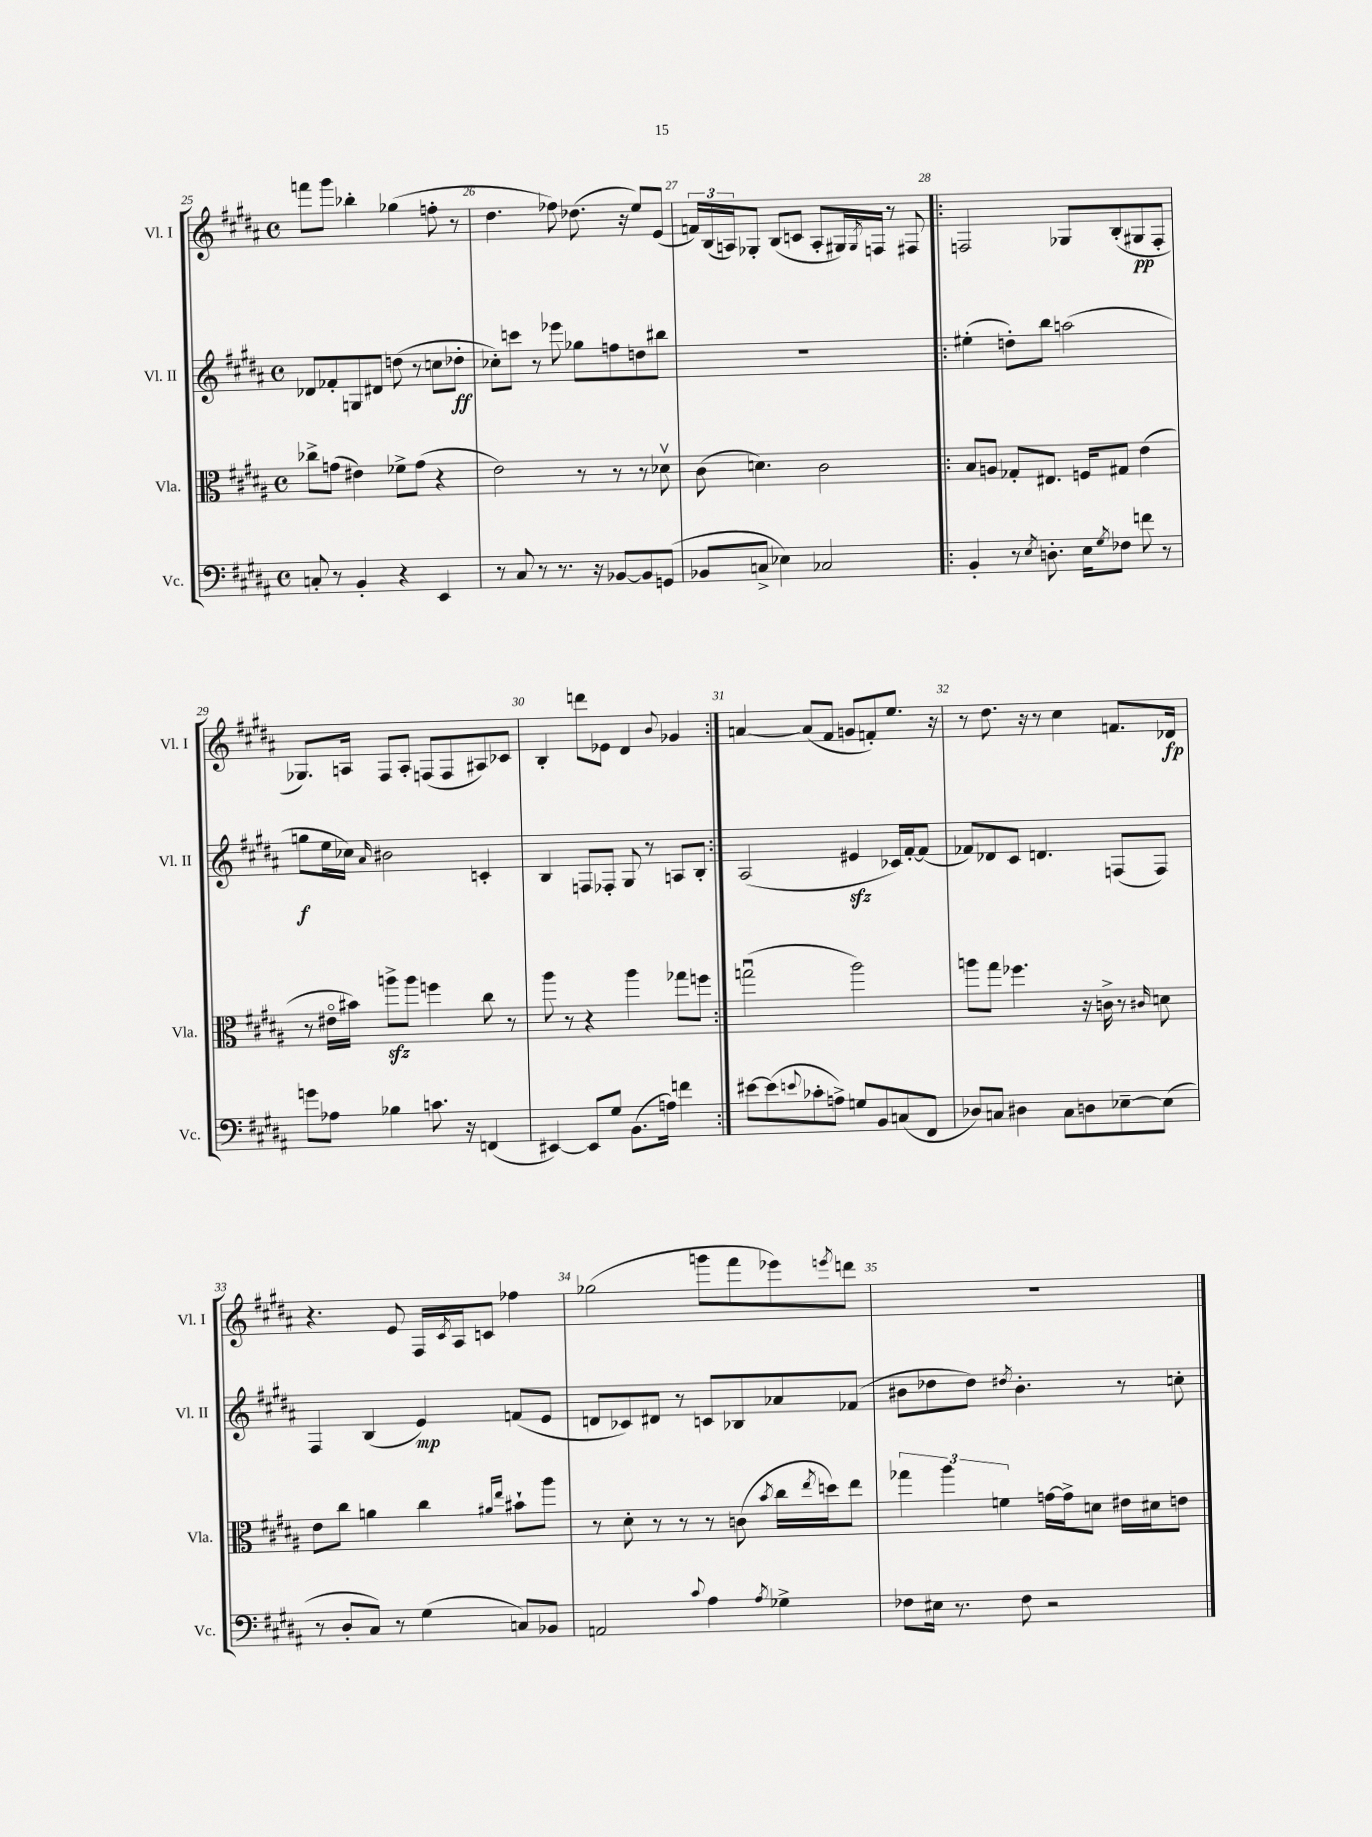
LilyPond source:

<<
\new StaffGroup <<
\new Staff = "s0" \with { instrumentName = "Vl. I" shortInstrumentName = "Vl. I" } {
    \clef treble \key b \major \defaultTimeSignature \time 4/4
    f'''8 gis'''8 bes''4-. ges''4( f''8-. r8 |
    dis''4. fes''8) des''8.( r16 e''8) e'8( |
    \tuplet 3/2 { f'16) b16( a16) } ges8-. b8( c'8 a8-. gis16) \acciaccatura { gis8 } f16 r8 fis8 |
    \repeat volta 2 { f2 ges8 b8-.( gis8\pp f8-. |
    ges8.) a16 fis8 a8-. f8( f8 ais8) ces'8 |
    b4-. d'''8 ees'8 dis'4 \appoggiatura { b'8 } ges'4 | }
    a'4~ a'8( fis'8 g'8 f'8-.) e''8. r16 |
    r8 dis''8. r16 r8 cis''4 f'8. des'16\fp |
    r4. e'8 fis16 \acciaccatura { cis'8 } ais16 c'8 fes''4 |
    ges''2( g'''8 fis'''8 ees'''8) \acciaccatura { e'''8 } d'''8 |
    R1 \bar "|." |
}
\new Staff = "s1" \with { instrumentName = "Vl. II" shortInstrumentName = "Vl. II" } {
    \clef treble \key b \major \defaultTimeSignature \time 4/4
    des'8 fes'8-. g8 dis'8 d''8( r8 c''8 des''8-.\ff |
    ces''8-.) c'''8 r8 ees'''8 ges''8 f''8 d''8 bis''8 |
    R1 |
    \repeat volta 2 { eis''4-.( d''8-.) b''8 a''2( |
    g''8\f e''16 ces''16) \grace { ais'16 } bis'2 c'4-. |
    b4 f8 fes8-. gis8 r8 a8 b8-. | }
    ais2( eis'4\sfz ces'16) fis'16~-. fis'8( |
    fes'8) des'8 cis'8 d'4. f8( f8) |
    fis4 b4( e'4\mp) f'8( e'8 |
    d'8 ces'8) dis'8 r8 c'8 bes8 aes'8 fes'8( |
    bis'8 des''8 des''8) \acciaccatura { dis''8 } bis'4.-. r8 c''8-. \bar "|." |
}
\new Staff = "s2" \with { instrumentName = "Vla." shortInstrumentName = "Vla." } {
    \clef alto \key b \major \defaultTimeSignature \time 4/4
    ces''8-> g'8( eis'4) fes'8-> g'8( r4 |
    e'2) r8 r8 r8 des'8\upbow |
    cis'8( d'4.) cis'2 |
    \repeat volta 2 { b8 a8 ges8-. eis8. f16 gis8 e'4( |
    r8 eis'16\flageolet bis'16) a''8->\sfz a''8 f''4 cis''8 r8 |
    ais''8 r8 r4 ais''4 ges''8 f''8 | }
    g''2\downbow( ais''2) |
    a''8 gis''8 fes''4. r16 c'16-> r8 \grace { cis'16 } d'8 |
    e'8 cis''8 a'4 cis''4 \grace { ais'16 e''16 } bis'8-! ais''8 |
    r8 dis'8-. r8 r8 r8 c'8( \acciaccatura { b'8 } cis''16 \acciaccatura { e''8 } d''16) e''8 |
    \tuplet 3/2 { ges''4 ais''4 f'4 } g'16~ g'16-> d'8 eis'16 dis'16 e'8 \bar "|." |
}
\new Staff = "s3" \with { instrumentName = "Vc." shortInstrumentName = "Vc." } {
    \clef bass \key b \major \defaultTimeSignature \time 4/4
    c8-. r8 b,4-. r4 e,4 |
    r8 cis8 r8 r8. r16 bes,8~ bes,8 g,8( |
    bes,8 c8-> ees4) ces2 |
    \repeat volta 2 { b,4-. r8 \acciaccatura { e8 } d8.-. e16 \acciaccatura { gis8 } fes8 f'8 r8 |
    g'8 aes8 bes4 c'8. r16 f,4( |
    eis,4~) eis,8 gis8 b,8.( a16) f'4 | }
    eis'8~ eis'8( \appoggiatura { e'8 } ces'8-. a8->) g8 b,8 c8( fis,8 |
    des8) c8 dis4 c8 d8 ees8~-- ees8( |
    r8 dis8-. cis8) r8 gis4( c8) bes,8 |
    a,2 \appoggiatura { cis'8 } ais4 \acciaccatura { ais8 } ges4-> |
    fes8 eis16 r8. fes8 r2 \bar "|." |
}
>>
>>
\layout { \context { \Score currentBarNumber = #25 \override BarNumber.break-visibility = ##(#f #t #t) barNumberVisibility = #all-bar-numbers-visible } }
